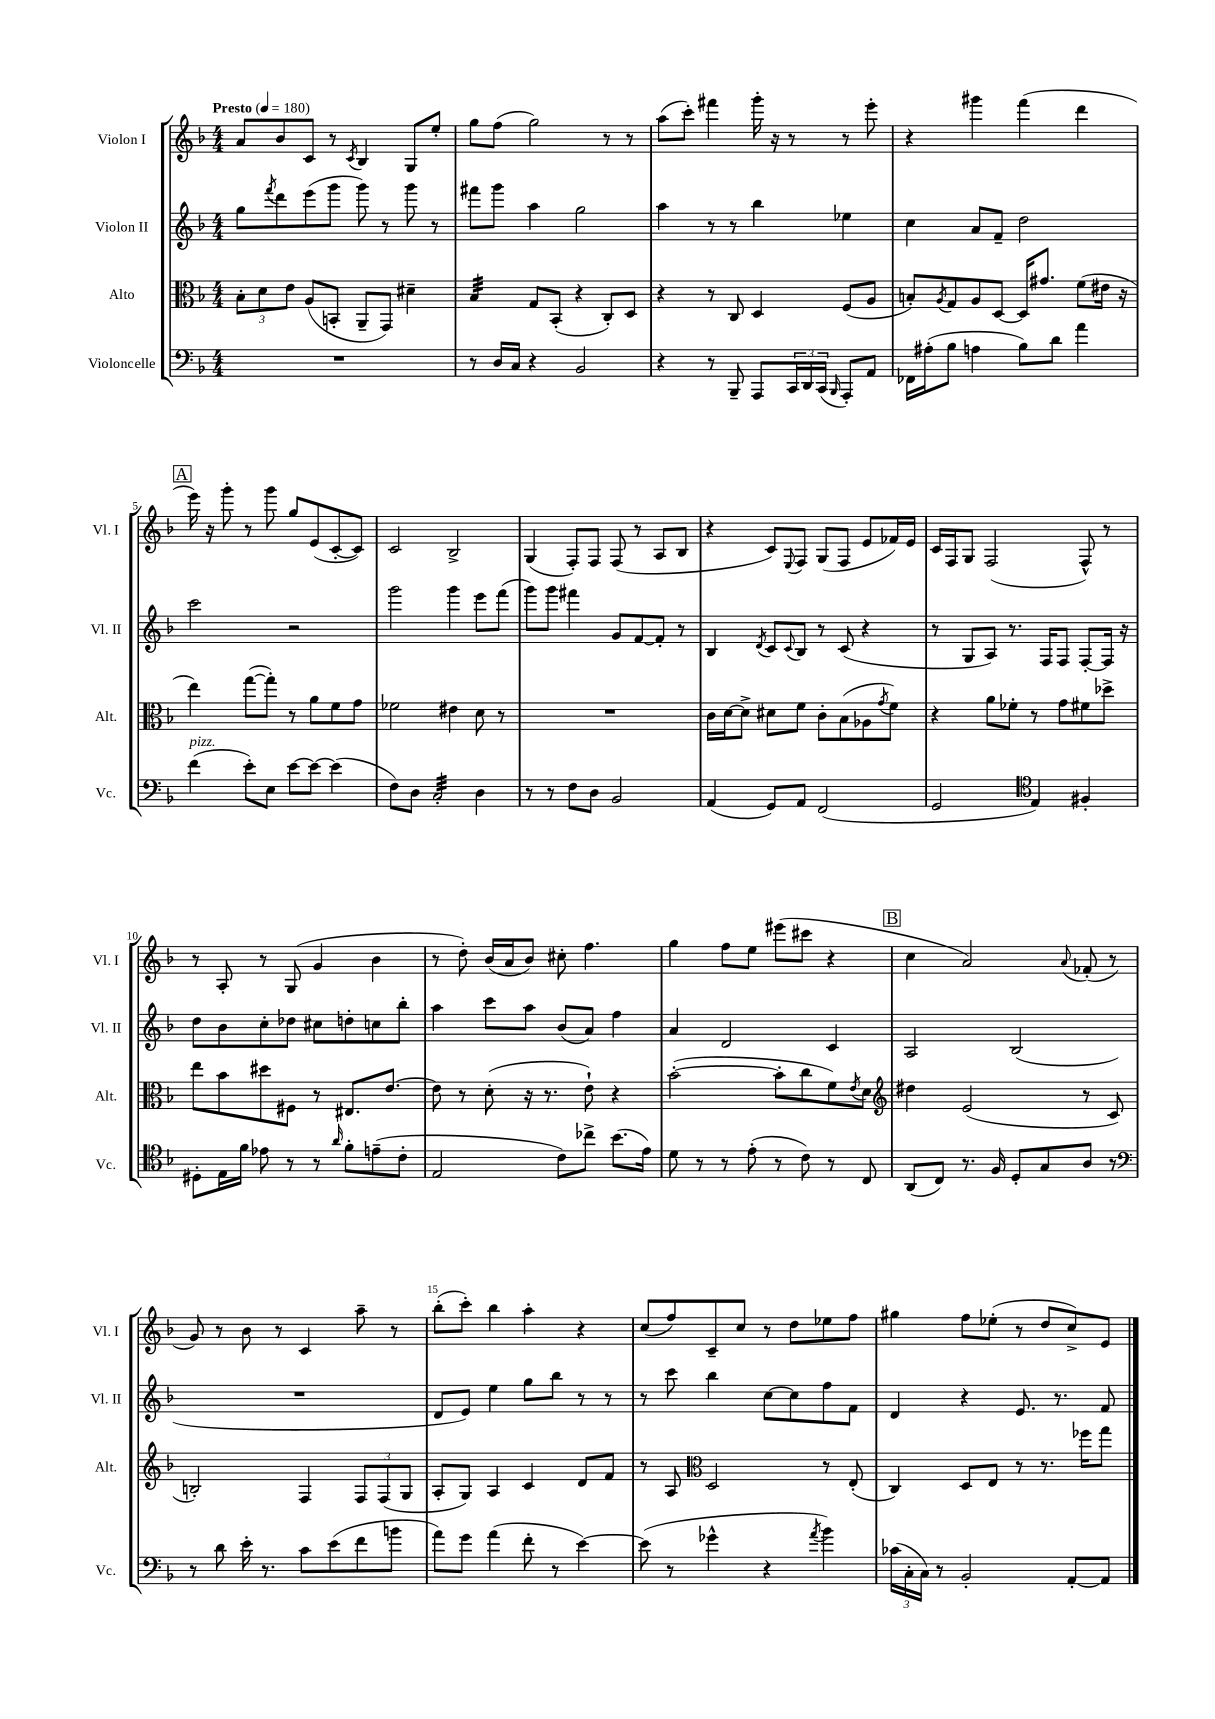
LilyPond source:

<<
\new StaffGroup <<
\new Staff = "s0" \with { instrumentName = "Violon I" shortInstrumentName = "Vl. I" } {
    \clef treble \key f \major \numericTimeSignature \time 4/4 \tempo "Presto" 4 = 180
    a'8 bes'8 c'8 r8 \acciaccatura { c'8 } bes4 g8 e''8-. |
    g''8 f''8( g''2) r8 r8 |
    a''8( c'''8-.) fis'''4 g'''16-. r16 r8 r8 e'''8-. |
    r4 gis'''4 f'''4( d'''4 |
    \mark \markup { \box "A" } e'''16) r16 g'''8-. r8 g'''8 g''8 e'8( c'8~-. c'8) |
    c'2 bes2-> |
    g4( f8-.) f8 f8( r8 a8 bes8 |
    r4 c'8) \appoggiatura { e8 } f8 g8( f8 e'8 fes'16) e'16 |
    c'16 f16 g8 f2( f8-^) r8 |
    r8 a8-. r8 g8( g'4 bes'4 |
    r8 d''8-.) bes'16( a'16 bes'8) cis''8-. f''4. |
    g''4 f''8 e''8 eis'''8( cis'''8 r4 |
    \mark \markup { \box "B" } c''4 a'2) \appoggiatura { a'8 } fes'8-.( r8 |
    g'8) r8 bes'8 r8 c'4 a''8-- r8 |
    bes''8-.( c'''8-.) bes''4 a''4-. r4 |
    c''8( f''8) c'8-- c''8 r8 d''8 ees''8 f''8 |
    gis''4 f''8 ees''8-.( r8 d''8 c''8->) e'8 \bar "|." |
}
\new Staff = "s1" \with { instrumentName = "Violon II" shortInstrumentName = "Vl. II" } {
    \clef treble \key f \major \numericTimeSignature \time 4/4
    g''8 \acciaccatura { f'''8 } d'''8 e'''8( g'''8 g'''8) r8 g'''8 r8 |
    fis'''8 g'''8 a''4 g''2 |
    a''4 r8 r8 bes''4 ees''4 |
    c''4 a'8 f'8-- d''2 |
    \mark \markup { \box "A" } c'''2 r2 |
    g'''2 g'''4 e'''8 f'''8( |
    g'''8) g'''8 fis'''4 g'8 f'8~ f'8-. r8 |
    bes4 \acciaccatura { d'8 } c'8 \appoggiatura { c'8 } bes8 r8 c'8( r4 |
    r8 g8 a8) r8. f16 f8 f8~-. f16 r16 |
    d''8 bes'8 c''8-. des''8 cis''8 d''8-. c''8 bes''8-. |
    a''4 c'''8 a''8 bes'8( a'8) f''4 |
    a'4 d'2 c'4 |
    \mark \markup { \box "B" } a2 bes2( |
    R1 |
    d'8 e'8) e''4 g''8 bes''8 r8 r8 |
    r8 c'''8 bes''4 c''8~ c''8 f''8 f'8 |
    d'4 r4 e'8. r8. f'8 \bar "|." |
}
\new Staff = "s2" \with { instrumentName = "Alto" shortInstrumentName = "Alt." } {
    \clef alto \key f \major \numericTimeSignature \time 4/4
    \tuplet 3/2 { bes8-. d'8 e'8 } a8( b,8-. a,8-- g,8) dis'4-- |
    bes4:32 g8 bes,8-.( r4 c8-.) d8 |
    r4 r8 c8 d4 f8( a8 |
    b8-.) \acciaccatura { a8 } g8 a8 d8~ d16 gis'8. f'8( eis'16 r16 |
    \mark \markup { \box "A" } e''4) g''8~( g''8-.) r8 a'8 f'8 g'8 |
    fes'2 eis'4 d'8 r8 |
    R1 |
    c'16 d'16~ d'8-> dis'8 f'8 c'8-. bes8( aes8 \acciaccatura { g'8 } f'8) |
    r4 a'8 fes'8-. r8 g'8 fis'8 des''8-> |
    e''8 bes'8 dis''8 fis8 r8 eis8. e'8.~ |
    e'8 r8 d'8-.( r16 r8. e'8-!) r4 |
    bes'2~-.( bes'8-. c''8 f'8) \acciaccatura { e'8 } d'8 |
    \mark \markup { \box "B" } \clef treble dis''4 e'2( r8 c'8 |
    b2-.) f4 \tuplet 3/2 { f8 f8( g8 } |
    a8-. g8) a4 c'4 d'8 f'8 |
    r8 a8 \clef alto d2 r8 e8-.( |
    c4) d8 e8 r8 r8. fes''16 g''8 \bar "|." |
}
\new Staff = "s3" \with { instrumentName = "Violoncelle" shortInstrumentName = "Vc." } {
    \clef bass \key f \major \numericTimeSignature \time 4/4
    R1 |
    r8 d16 c16 r4 bes,2 |
    r4 r8 bes,,8-- a,,8 \tuplet 3/2 { c,16 d,16 c,16( } \grace { bes,,16 } a,,8-.) a,8 |
    fes,16 ais16-.( bes8 a4 bes8) d'8 a'4 |
    \mark \markup { \box "A" } f'4^\markup { \italic "pizz." }( e'8-.) e8 e'8~ e'8~ e'4( |
    f8) d8 c2:32-. d4 |
    r8 r8 f8 d8 bes,2 |
    a,4( g,8) a,8 f,2( |
    g,2 \clef tenor e4) fis4-. |
    dis8-. e16 f'16 ees'8 r8 r8 \grace { a'16 } f'8-. e'8--( c'8-. |
    e2 c'8) ces''8-> bes'8.( e'16) |
    d'8 r8 r8 e'8-.( r8 c'8) r8 c8 |
    \mark \markup { \box "B" } a,8( c8) r8. f16 d8-. g8 a8 r8 |
    \clef bass r8 d'8 e'16-. r8. c'8 e'8( f'8 b'8 |
    a'8) g'8 a'4( f'8-. r8 e'4~) |
    e'8( r8 ges'4-^ r4 \acciaccatura { a'8 } bes'4) |
    \tuplet 3/2 { ces'16( c16-. c16) } r8 bes,2-. a,8~-. a,8 \bar "|." |
}
>>
>>
\layout { \context { \Score \override BarNumber.break-visibility = ##(#f #t #t) barNumberVisibility = #(every-nth-bar-number-visible 5) } }
